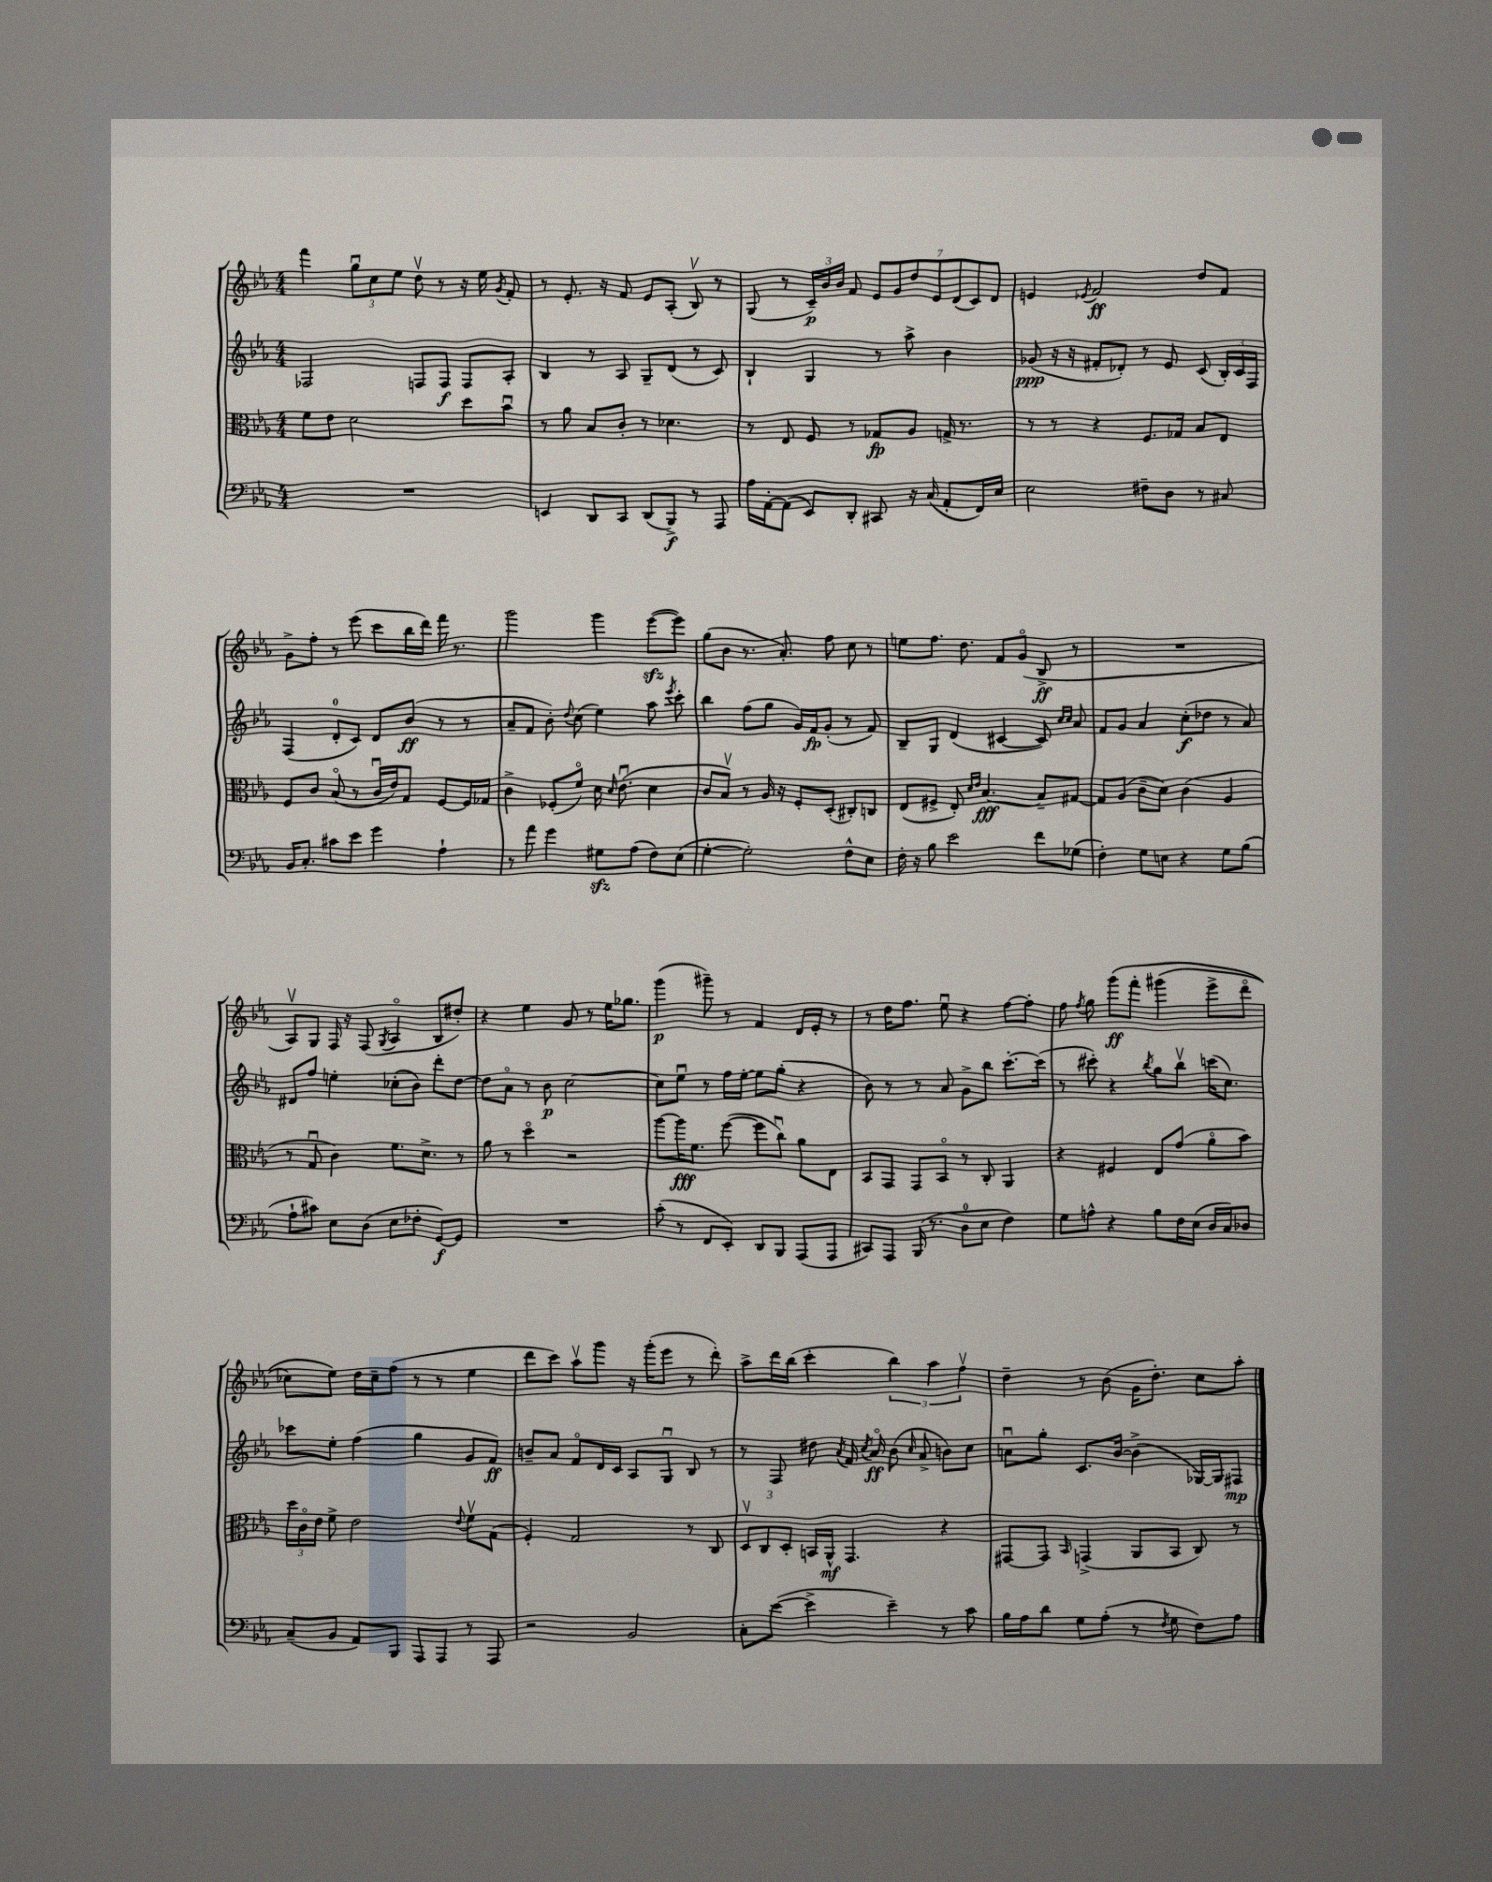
<<
\new StaffGroup <<
\new Staff = "s0" {
    \clef treble \key ees \major \numericTimeSignature \time 4/4
    \autoBeamOff f'''4 \tuplet 3/2 { g''8[\downbow c''8 ees''8] } d''8\upbow r8 r16 ees''16 \acciaccatura { g'8 } f'8-. |
    r8 ees'8.-. r16 f'8 ees'8[ aes8]-.( bes8\upbow) r8 |
    g8( r8 \tuplet 3/2 { c'16[--\p) bes'16 bes'16] } f'8 \tuplet 7/4 { ees'8[ g'8 d''8 ees'8 d'8( c'8) d'8] } |
    e'4 \acciaccatura { ees'8 } f'2\ff d''8[ f'8] |
    g'8[-> f''8]-. r8 ees'''8( c'''8[ bes''16 d'''16]) f'''16 r8. |
    g'''2 g'''4 ees'''8[~\sfz( ees'''8]) |
    g''8[( bes'8] r8. aes'8.-.) f''8 c''8 r8 |
    e''8[ f''8.] d''8. f'8[ g'8]\flageolet( bes8->\ff r8 |
    R1 |
    aes8[\upbow) g8] f16 r16 f8( \acciaccatura { g8 } aes4\flageolet bes8[ dis''8]-.) |
    r4 ees''4 g'8 r8 ees''16[ ges''8.] |
    g'''4\p( gis'''8--) r8 f'4 d'16[ ees'16]-. r8 |
    r8 d''16[ f''8.] ees''8\downbow r4 f''8[~ f''8]-. |
    f''8 \acciaccatura { f''8 } g''8 g'''8[\ff\( f'''8]-. gis'''4( ees'''8[-> d'''8]\flageolet |
    ces''8[) ees''8]\) d''16[ ces''16-- f''8]( r8 r8 ees''4 |
    d'''8[ c'''8]) aes''8[\upbow g'''8] r16 g'''16[-.( ees'''8] r8 d'''8-.) |
    aes''8[-> d'''16 bes''16]( c'''4-. \tuplet 3/2 { bes''4) aes''4 f''4\upbow } |
    d''4-- r8 bes'8( g'16[ d''8.]-.) c''8[ aes''8]-. \bar "|." |
}
\new Staff = "s1" {
    \clef treble \key ees \major \numericTimeSignature \time 4/4
    \autoBeamOff fes2 f8[ f8]\f f8[ aes8]-. |
    bes4 r8 aes8 g8[-- d'8]( r8 c'8) |
    bes4-! g4 r8 aes''8-> bes'4 |
    ges'8\ppp( r16 r16 fis'8[-. des'8]-.) r8 ees'8 c'8( \tuplet 3/2 { bes16[-.) c'16 f16] } |
    f4( d'8[-0-. c'8]) d'8[ bes'8]\ff( r8 r8 |
    aes'8[-- f'8] bes'8-.) \appoggiatura { d''8 } c''8( ees''4) aes''8 \acciaccatura { ees'''8 } c'''8-. |
    bes''4 f''8[( g''8] g'16[) f'16\fp g'8]-.( r8 f'8) |
    bes8[-- g8] d'4( cis'4~ cis'8) \grace { c''16[ c''16] } aes'8 |
    f'8[ g'8] aes'4 c''8[-.\f( des''8] r8 aes'8) |
    dis'8[ f''8] e''4-. ces''8[-.( bes'8]) d'''8[-. d''8]~ |
    d''8[ aes'8]\flageolet r8 bes'8\p c''2~ |
    c''8[ ees''8]\downbow r8 f''16[ ees''16]~-. ees''8[ g''8]-.( r4 |
    bes'8) r8 r8 aes'8 g'8[-> bes''8] c'''8.[~-. c'''16]( |
    r8 cis'''8-.) r4 \acciaccatura { bes''8 } g''8[ bes''8]\upbow c'''16[( c''8.]) |
    ces'''8[ ees''8]-. f''4( g''4 g'8[ f'8]\ff) |
    b'8[-- aes'8] f'8[\flageolet d'16 c'16] aes8[ g8]\downbow bes8 r8 |
    r8 f8 dis''8 \acciaccatura { aes'8 } f'16 \acciaccatura { c''8 } aes'16\flageolet\ff bes'8( \grace { c''16 } aes'8-> b'8[) c''8] |
    a'8[\downbow g''8]-. c'8.[ bes'16]~ bes'4->( ges16[~) ges16 fis8]\mp \bar "|." |
}
\new Staff = "s2" {
    \clef alto \key ees \major \numericTimeSignature \time 4/4
    \autoBeamOff f'8[ ees'8] d'2 d''8[ bes'8]\downbow |
    r8 aes'8 bes8[ c'8]-. r8 des'4. |
    r8 ees8 f8 r8 ges8[\fp aes8] g16-> r8. |
    r8 r8 r4 f8.[ ges16] bes8[ ees8] |
    f8[ c'8] bes8\flageolet( r8 c'16[\downbow ees'16) g8] f8[~ f16 ges16] |
    c'4-> fes8[-.( f'8]\flageolet) d'16 \grace { d'16 } ees'8.\downbow( d'4 |
    c'8[ bes8]\upbow) r8 aes16 r16 f8[-. d8]-.( cis8[-.) c8] |
    ees8[( fis8]-> ees8-.) \grace { d'16[ ees'16] } bes4.~\fff bes8[-- gis8]~ |
    gis8[ aes8]( c'8[-- d'8]) c'4( aes4 |
    r8 g8\downbow c'4) f'8.[ d'8.]-> r8 |
    aes'8 r8 d''4\flageolet r2 |
    aes''8[~ aes''16\fff f'8.] f''8~( f''8[ c''8]\downbow) aes'8[ ees8] |
    bes,8[ g,8] g,8[ bes,8]\flageolet r8 c8-. aes,4 |
    r4 fis4 ees8[ g'8]( aes'8[\flageolet bes'8]) |
    \tuplet 3/2 { d''16[ c'16\flageolet ees'16] } f'8-> ees'2 \appoggiatura { ees'8 } f'8[\upbow g8]( |
    f4-.) g2 r8 c8 |
    \tuplet 3/2 { d8[\upbow c8 d8]-. } b,16[ aes,16]-^\mf g,4. r4 |
    gis,8[~ gis,8] \grace { bes,16 } g,4->( aes,8[ bes,8] c8) r8 \bar "|." |
}
\new Staff = "s3" {
    \clef bass \key ees \major \numericTimeSignature \time 4/4
    \autoBeamOff R1 |
    e,4 d,8[ c,8] d,8[( bes,,8]->\f) r8 aes,,8 |
    aes16[ aes,16~-. aes,8]( ees,8[) d,8]-. cis,8 r16 c16( aes,8[-. f,16) ees16] |
    ees2 fis8[-- d8] r8 cis8 |
    bes,16[ c8.]-. cis'8[ ees'8] g'4 aes4-! |
    r8 aes'8 g'4 gis8[\sfz aes8]( f8[) ees8]( |
    g4~-. g2-.) f8[-^ ees8] |
    f16-. r16 bes8 ees'2 f'8[ ges8]( |
    f4-.) g8[ e8] r4 g8[ bes8]( |
    aes8[-! cis'8]) ees8[ d8]( ees8[ fes8]-. g,8[~\f) g,8] |
    R1 |
    c'8-.( r8 f,8[ ees,8]-.) d,8[ bes,,8] aes,,8[( aes,,8] |
    cis,8[) aes,,8] bes,,16( r8. d8[-0 ees8] f4) |
    g8[ a8]-^ r4 bes8[ f16 ees16]( d16[ c16) des8] |
    c8[--( bes,8] aes,8[) bes,,8] aes,,8[ aes,,8] r8 aes,,8 |
    r2 bes,2 |
    c8[-. ees'8]~( ees'4-> ees'4--) r8 c'8 |
    bes16[ aes16 d'8] g8[ aes8]-.( r8 \acciaccatura { f8 } g8 f8[) aes8] \bar "|." |
}
>>
>>
\layout { \context { \Score \remove "Bar_number_engraver" } }
